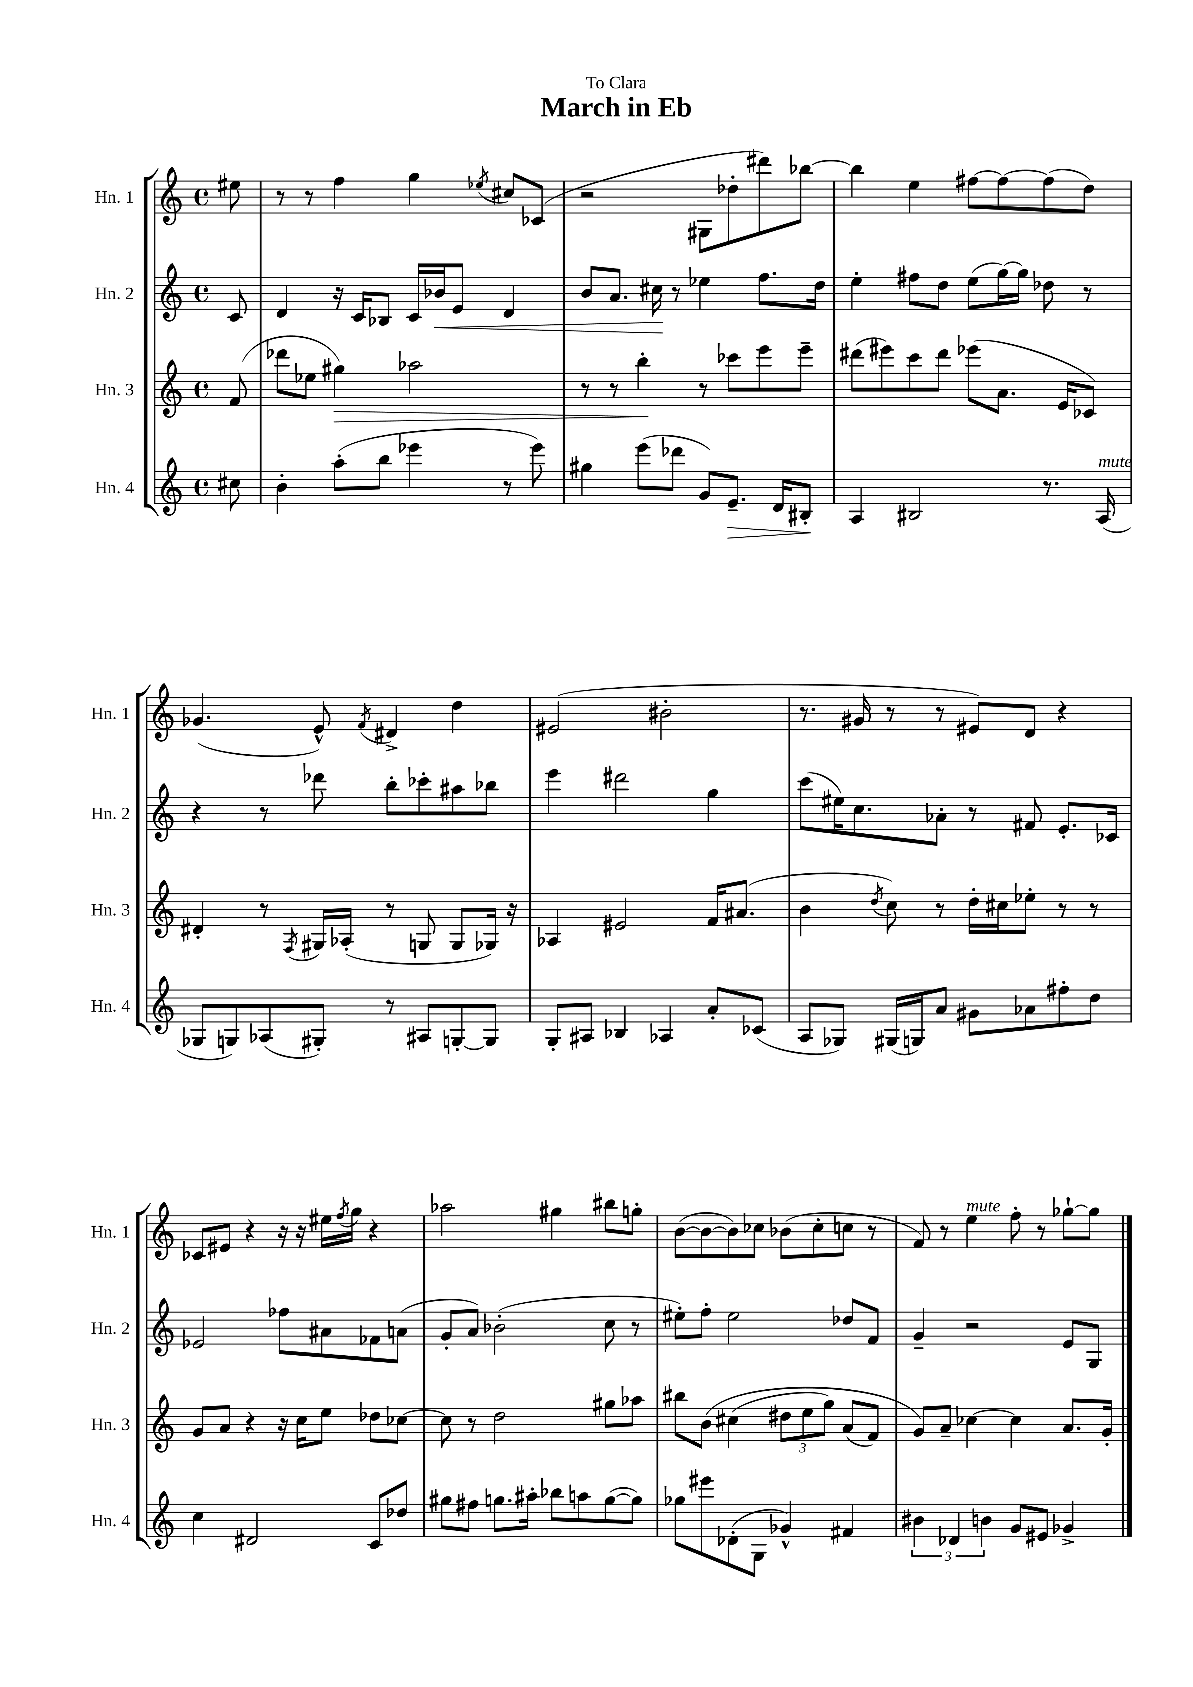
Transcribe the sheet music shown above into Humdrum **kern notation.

**kern	**dynam	**kern	**dynam	**kern	**dynam	**kern
*part4	*part4	*part3	*part3	*part2	*part2	*part1
*staff4	*staff4	*staff3	*staff3	*staff2	*staff2	*staff1
*I"Hn. 4	*	*I"Hn. 3	*	*I"Hn. 2	*	*I"Hn. 1
*I'Hn. 4	*	*I'Hn. 3	*	*I'Hn. 2	*	*I'Hn. 1
*clefG2	*	*clefG2	*	*clefG2	*	*clefG2
*k[]	*	*k[]	*	*k[]	*	*k[]
*M4/4	*	*M4/4	*	*M4/4	*	*M4/4
*met(c)	*	*met(c)	*	*met(c)	*	*met(c)
=	=	=	=	=	=	=
8cc#X\	.	(8f/	.	8c/	.	8ee#X\
=1	=1	=1	=1	=1	=1	=1
4b'\	.	8ddd-X\L	.	4d/	.	8r
.	.	8ee-X\J	.	.	.	8r
!	!	!	!LO:HP:b	!	!	!
(8aa'\L	.	4gg#X\)	>	16r	.	4ff\
.	.	.	.	16c/KL	.	.
8bb\J	.	.	.	8B-X/J	.	.
4eee-X\	.	2aa-X\	.	16c/LL	.	4gg\
!	!	!	!	!	!LO:HP:b	!
.	.	.	.	16b-X/J	<	.
.	.	.	.	8e/J	.	.
.	.	.	.	.	.	8qee-X/
8r	.	.	.	4d/	.	8cc#X/L
8eee-\)	.	.	.	.	.	(8c-X/J
=2	=2	=2	=2	=2	=2	=2
4gg#X\	.	8r	.	8b/L	.	2r
.	.	8r	.	8.a/J	.	.
(8eee\L	.	4bb'\	.	.	.	.
.	.	.	.	16cc#X\	.	.
8ddd-X\J	.	.	.	8r	[	.
8g/L)	.	8r	]	4ee-X\	.	8G#X\L
!	!LO:HP:b	!	!	!	!	!
8.e~/J	>	8ccc-X\L	.	.	.	8dd-X'\
.	.	8eee\	.	8.ff\L	.	8ddd#X\)
16d/KL	.	.	.	.	.	.
8B#X'/J	.	8eee~\J	.	.	.	[8bb-X\J
.	.	.	.	16dd\Jk	.	.
.	]	.	.	.	.	.
=3	=3	=3	=3	=3	=3	=3
4A/	.	(8ddd#X\L	.	4ee'\	.	4bb-\]
.	.	8eee#X\)	.	.	.	.
2B#X/	.	8ccc\	.	8ff#X\L	.	4ee\
.	.	8ddd#\J	.	8dd\J	.	.
.	.	(8eee-X\L	.	(8ee\L	.	[8ff#X\L
.	.	8.a\J	.	[16gg\L)	.	8ff#\_
.	.	.	.	16gg\JJ]	.	.
8.r	.	.	.	8dd-X\	.	(8ff#\]
.	.	16e/KL	.	.	.	.
.	.	8c-X/J)	.	8r	.	8dd\J)
!LO:TX:a:i:t=mute	!	!	!	!	!	!
(16A/	.	.	.	.	.	.
!!LO:LB:g=z
=4	=4	=4	=4	=4	=4	=4
8G-X/L	.	4d#X'/	.	4r	.	(4.g-X/
8Gn/)	.	.	.	.	.	.
(8A-X/	.	8r	.	8r	.	.
.	.	8qF/	.	.	.	.
8G#X'/J)	.	16G#X/LL	.	8ddd-X\	.	8e^^/)
.	.	(16A-X'/JJ	.	.	.	.
.	.	.	.	.	.	8qf/
8r	.	8r	.	8bb'\L	.	4d#X^/
8A#X/L	.	8Gn/	.	8ccc-X'\	.	.
[8Gn'/	.	8G/L	.	8aa#X\	.	4dd\
8G/J]	.	16G-X/Jk)	.	8bb-X\J	.	.
.	.	16r	.	.	.	.
=5	=5	=5	=5	=5	=5	=5
8G'/L	.	4A-X/	.	4eee\	.	(2e#X/
8A#X/J	.	.	.	.	.	.
4B-X/	.	2e#X/	.	2ddd#X\	.	.
4A-X/	.	.	.	.	.	2b#X'\
8a'/L	.	16f/KL	.	4gg\	.	.
.	.	(8.a#X/J	.	.	.	.
(8c-X/J	.	.	.	.	.	.
=6	=6	=6	=6	=6	=6	=6
8A/L	.	4b\	.	(8ccc\L	.	8.r
8G-X/J)	.	.	.	16ee#X\K)	.	.
.	.	.	.	8.cc\	.	16g#X/
.	.	8qdd/	.	.	.	.
(16G#X/LL	.	8cc\)	.	.	.	8r
16Gn/J)	.	.	.	.	.	.
8a/J	.	8r	.	8a-X'\J	.	8r
8g#X\L	.	16dd'\LL	.	8r	.	8e#X/L)
.	.	16cc#X\J	.	.	.	.
8a-X\	.	8ee-X'\J	.	8f#X/	.	8d/J
8ff#X'\	.	8r	.	8.e'/L	.	4r
8dd\J	.	8r	.	.	.	.
.	.	.	.	16c-X/Jk	.	.
!!LO:LB:g=z
=7	=7	=7	=7	=7	=7	=7
4cc\	.	8g/L	.	2e-X/	.	8c-X/L
.	.	8a/J	.	.	.	8e#X/J
2d#X/	.	4r	.	.	.	4r
.	.	16r	.	8ff-X\L	.	16r
.	.	16cc\KL	.	.	.	16r
.	.	8ee\J	.	8a#X\	.	16ee#X\LL
.	.	.	.	.	.	8qff/
.	.	.	.	.	.	16gg\JJ
8c/L	.	8dd-X\L	.	8f-X\	.	4r
8dd-X/J	.	[8cc-X\J	.	(8an\J	.	.
=8	=8	=8	=8	=8	=8	=8
8gg#X\L	.	8cc-\]	.	8g'/L	.	2aa-X\
8ff#X\J	.	8r	.	8a/J)	.	.
8.ggn\L	.	2dd\	.	(2b-X'\	.	.
16aa#X'\Jk	.	.	.	.	.	.
8bb-X\L	.	.	.	.	.	4gg#X\
8aan\	.	.	.	.	.	.
([8gg\	.	8gg#X\L	.	8cc\	.	8bb#X\L
8gg\J])	.	8aa-X\J	.	8r	.	8ggn'\J
=9	=9	=9	=9	=9	=9	=9
8gg-X\L	.	8bb#X\L	.	8ee#X'\L)	.	([8b\L
8eee#X\	.	(8b\J	.	8ff'\J	.	8b\_
(8d-X'\	.	(4cc#X\	.	2ee#\	.	8b\])
8G\J	.	.	.	.	.	8cc-X\J
4g-X^^/)	.	12dd#X\L	.	.	.	(8b-X\L
.	.	12ee\	.	.	.	.
.	.	.	.	.	.	8cc-'\
.	.	12gg\J)	.	.	.	.
4f#X/	.	(8a/L	.	8dd-X/L	.	8ccn\J
.	.	8f/J)	.	8f/J	.	8r
=10	=10	=10	=10	=10	=10	=10
6b#X\	.	8g/L)	.	4g~/	.	8f/)
.	.	8a~/J	.	.	.	8r
6d-X/	.	.	.	.	.	.
!	!	!	!	!	!	!LO:TX:a:i:t=mute
.	.	[4cc-X\	.	2r	.	4ee\
6bn\	.	.	.	.	.	.
8g/L	.	4cc-\]	.	.	.	8ff'\
8e#X/J	.	.	.	.	.	8r
4g-X^/	.	8.a/L	.	8e/L	.	[8gg-X`\L
.	.	.	.	8G/J	.	8gg-\J]
.	.	16g'/Jk	.	.	.	.
==	==	==	==	==	==	==
*-	*-	*-	*-	*-	*-	*-
